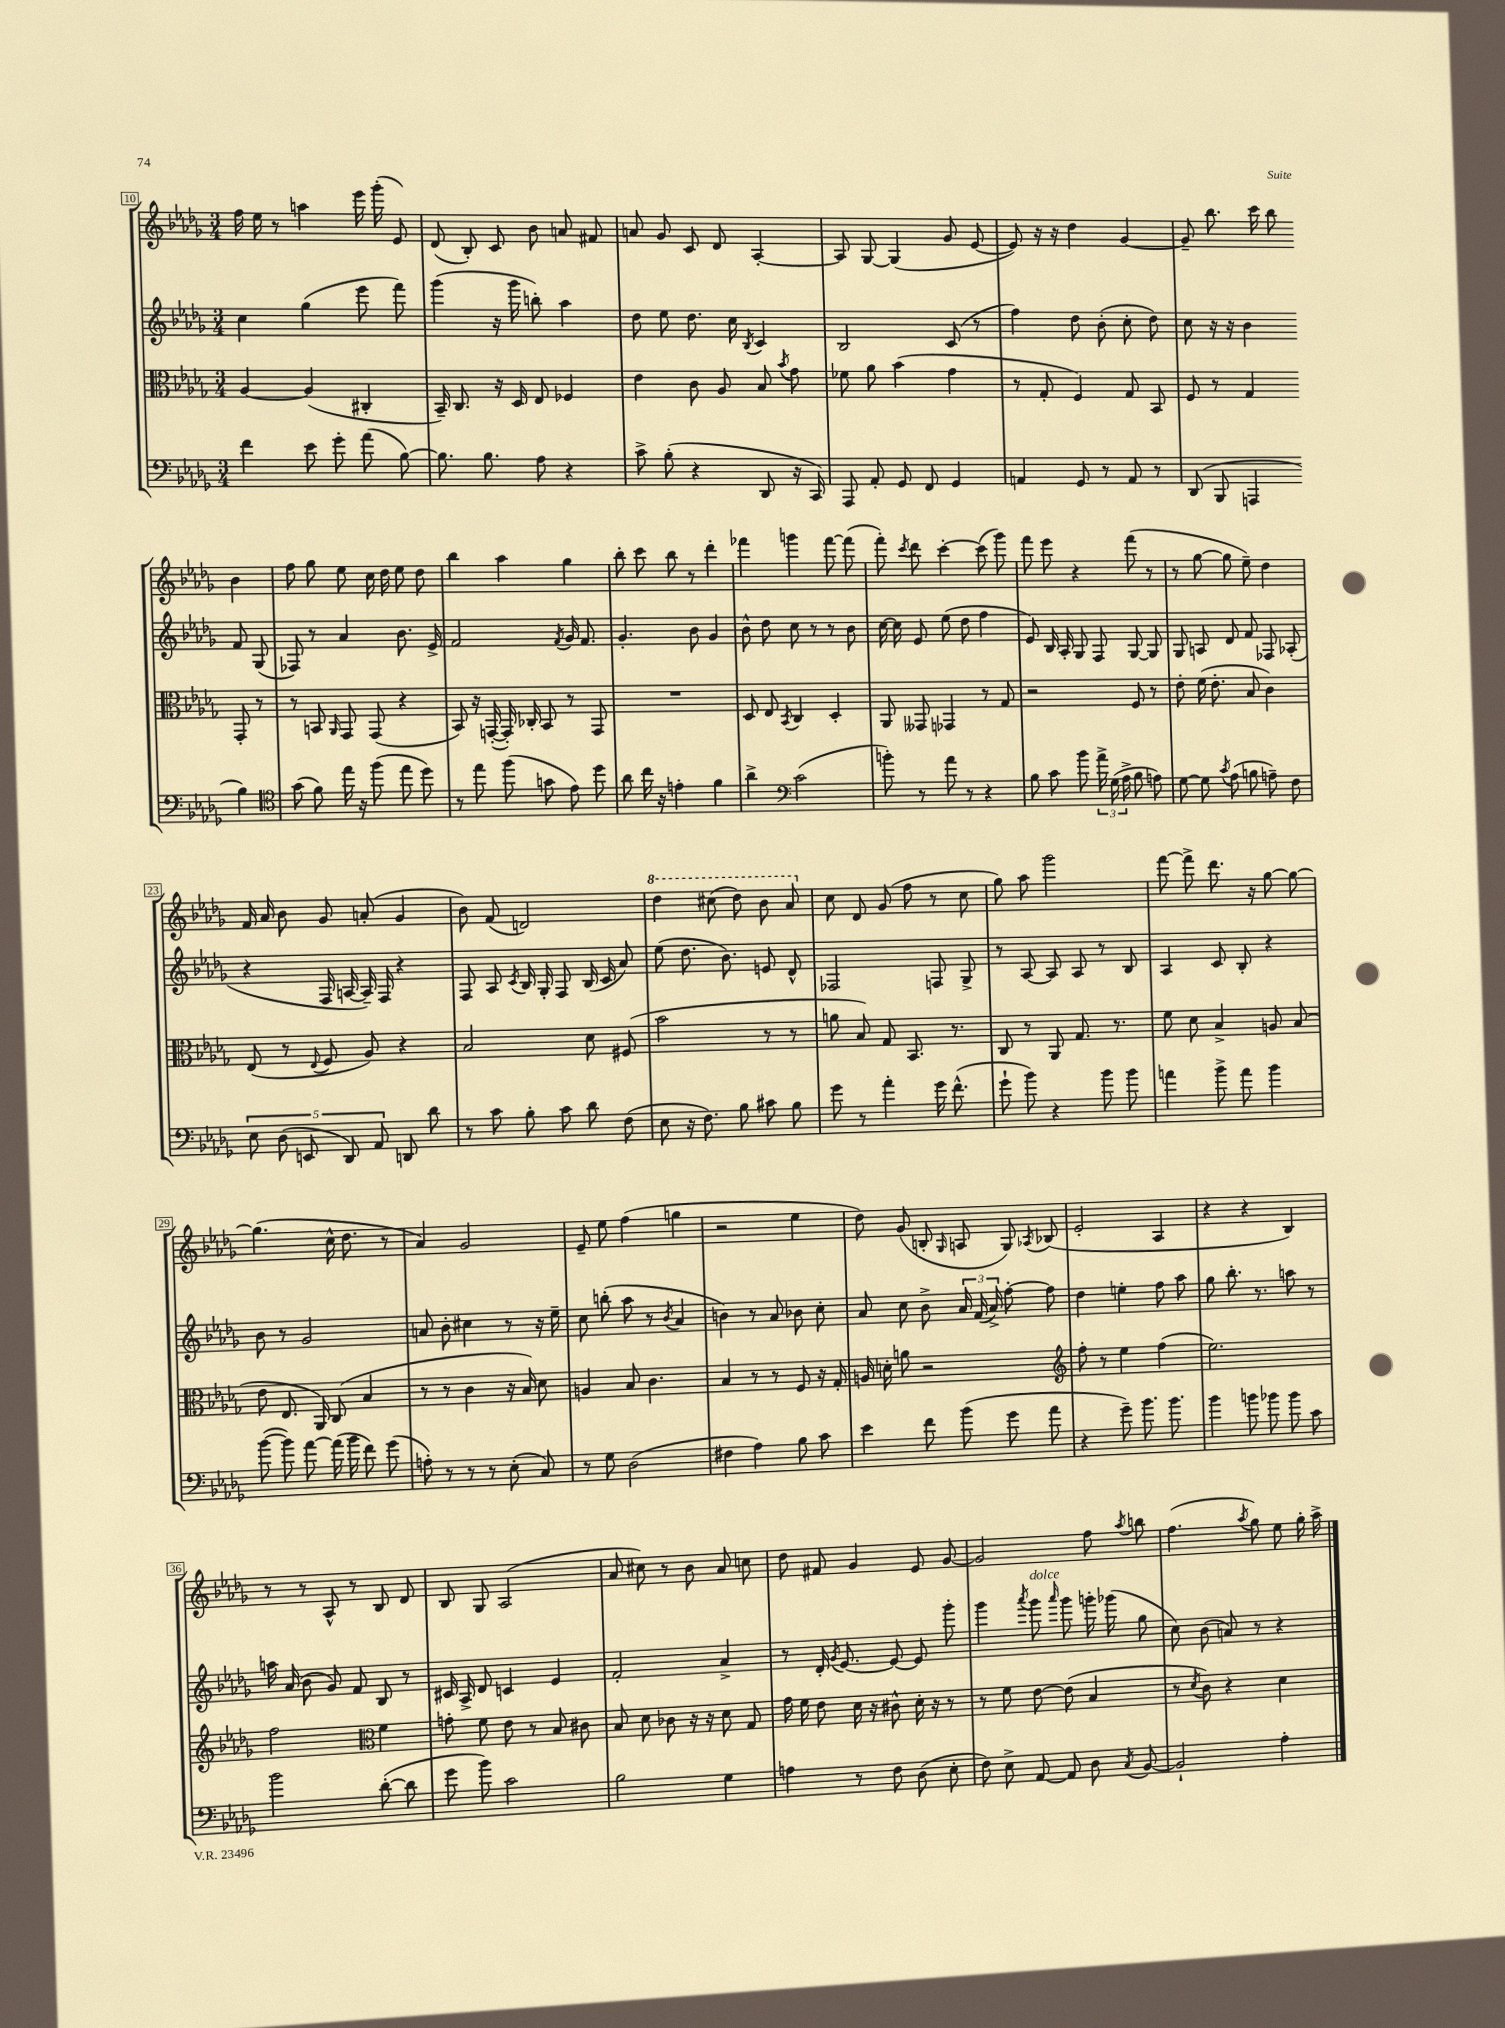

**kern	**kern	**kern	**kern
*staff4	*staff3	*staff2	*staff1
*clefF4	*clefC3	*clefG2	*clefG2
*k[b-e-a-d-g-]	*k[b-e-a-d-g-]	*k[b-e-a-d-g-]	*k[b-e-a-d-g-]
*M3/4	*M3/4	*M3/4	*M3/4
4f	[4A-	4cc	16ff
.	.	.	16ee-
.	.	.	8r
8e-	(4A-]	(4gg-	4aa
8g-'	.	.	.
(8a-	4C#'	8eee-	16eee-
.	.	.	(16ggg-'
[8B-)	.	8fff)	8e-)
=	=	=	=
8.B-]	16BB-~)	(4ggg-	(8d-
.	8.C	.	.
.	.	.	8B-')
8.B-	.	.	.
.	16r	16r	8c
.	16D-	16ggg-	.
8A-	8E-	8bb')	8b-
4r	4F-	4aa-	8a
.	.	.	8f#
=	=	=	=
8c^	4e-	8dd-	8a
(8B-'	.	8ee-	8g-
4r	8c	8.dd-	8c
.	8A-	.	8d-
.	.	16cc	.
.	.	8qB-	.
8DD-	8B-	4c	[4A-'
.	8qb-	.	.
16r	8g-	.	.
16CC)	.	.	.
=	=	=	=
8AAA-	8f-	2B-	8A-]
8AA-'	8a-	.	[8G-
8GG-	(4b-	.	(4G-]
8FF	.	.	.
4GG-	4g-	(8c	8g-
.	.	8r	[8e-
=	=	=	=
4AA	8r	4ff)	8e-])
.	8G-'	.	16r
.	.	.	16r
8GG-	4F)	8dd-	4dd-
8r	.	(8b-'	.
8AA	8G-	8cc'	[4g-
8r	8BB-	8dd-)	.
=	=	=	=
(8DD-	8F	8cc	8g-~]
8BBB-	8r	16r	8.bb-
.	.	16r	.
4AAA	4G-	4b-	.
.	.	.	16ccc
.	.	.	8bb-
4B-)	8GG-'	8f	4b-
.	8r	(8G-	.
=	=	=	=
*clefC4	*	*	*
(8g-	8r	8F-)	8ff
8f)	8BB	8r	8gg-
.	16qqAA-	.	.
16ee-	8GG-	4a-	8ee-
16r	.	.	.
(8ff	(8GG-	.	16cc
.	.	.	16dd-
8ee-	4r	8.b-	8ee-
8dd-)	.	.	8dd-
.	.	16e-^	.
=	=	=	=
8r	8BB-)	2f	4bb-
8ee-	16r	.	.
.	([16GG'	.	.
(8ff	16GG'])	.	4aa-
.	16C-'	.	.
8g	8BB-	.	.
.	.	8qf	.
8e-)	8r	16g-	4gg-
.	.	8.f	.
8dd-	8GG	.	.
=	=	=	=
8a-	2.r	4.g-'	8bb-'
16cc	.	.	8ccc
16r	.	.	.
4e'	.	.	8bb-
.	.	8b-	8r
4f	.	4g-	4ddd-'
=	=	=	=
4a-^	8D-	8b-^^	4fff-
.	8E-	8dd-	.
*clefF4	*	*	*
.	8qBB-	.	.
(2c	4C	8cc	4ggg
.	.	8r	.
.	4D-'	8r	[8fff-
.	.	8b-	(8fff-]
=	=	=	=
8b')	8AA-	[16cc	8fff')
.	.	16cc]	.
.	.	.	8qccc
8r	8GG--	8e-	8ddd-
8a-	4GG-	(8ee-	[4ccc'
8r	.	8dd-	.
4r	8r	4ff	(8ccc]
.	8G-	.	8ggg-)
=	=	=	=
8B-	2r	8e-)	8fff
8c	.	16B-	8eee-
.	.	16A-'	.
8b-	.	8G-	4r
24a-^	.	8F	.
(24G-	.	.	.
24A-^	.	.	.
8B-	8F	[8G-	(8fff
8A)	8r	8G-]	8r
=	=	=	=
[8G-	8e-'	8G-	8r
8G-]	(16f	8A	[8gg-
.	8.e-'	.	.
8qc	.	.	.
(8A-	.	8d-	8gg-]
8B	8B-	8f	8ee-~)
8A~)	4c)	8F-	4dd-
8F	.	(8A-'	.
=	=	=	=
10E-	(8E-	4r	16f
.	.	.	16a-
(10D-	.	.	.
.	8r	.	8b-
10EE	.	.	.
.	8qqE-	.	.
.	8F	16F	8g-
10DD-)	.	.	.
.	.	[16A	.
.	8A-)	16A~])	(8a'
10AA-	.	.	.
.	.	16F	.
8DD	4r	4r	4g-
8d-	.	.	.
=	=	=	=
8r	2B-	8F	8b-)
8c	.	8A-	(8f
.	.	8qc	.
8B-'	.	16B-	2d)
.	.	16G-'	.
8c	.	8F	.
8d-	8d-	(16B-	.
.	.	16c	.
(8F	(8F#	8a-)	.
=	=	=	=
8E-	2b-	(8ee-	4ddd-
16r	.	8.dd-	.
8.F)	.	.	.
.	.	.	(8ccc#
.	.	8.b-)	.
8B-	.	.	8ddd-)
8c#	8r	8e	8bb-
8B-	8r	8d-^^	8aa-
=	=	=	=
8g-	8a	2F-	8cc
8r	8B-)	.	8d-
4a-'	8G-	.	(8g-
.	8.BB-	.	8ff
16g-	.	8F	8r
(8.f^^	8.r	.	.
.	.	8G-^	8cc
=	=	=	=
8g-`	8C	8r	8gg-)
8b-)	8r	[8A-	8aa-
4r	8AA-	8A-]	2ggg-
.	8.G-	8A-	.
8b-	.	8r	.
.	8.r	.	.
8b-	.	8B-	.
=	=	=	=
4a	8f	4A-	[8fff
.	8d-	.	8fff^]
8b-^	4B-^	8c	8.ddd-
8a	.	8B-'	.
.	.	.	16r
4b-	8A	4r	[8gg-
.	(8B-	.	8gg-_
=	=	=	=
([8b-	8e-	8b-	(4.gg-]
8b-])	8.E-	8r	.
[8a-	.	2g-	.
.	16AA-)	.	.
(16a-]	(8C	.	16cc^^
16b-	.	.	8.dd-
8f)	4B-	.	.
(8g-	.	.	8r
=	=	=	=
8A')	8r	8a	4a-)
8r	8r	8b-'	.
8r	4c	4cc#	2g-
8r	.	.	.
(8E-'	16r	8r	.
.	16B-)	.	.
8C)	8d-	16r	.
.	.	16ee-~	.
=	=	=	=
8r	4A	8cc	8e-~
8G-	.	(8bb'	8ee-
(2D-	8B-	8aa-	(4ff
.	4.c	8r	.
.	.	8qb-	.
.	.	4a-	4gg
=	=	=	=
4F#	4B-	4b)	2r
4A-)	8r	8r	.
.	8r	8a-	.
8B-	8F	8b-	4ee-
8c	16r	8cc'	.
.	16G-'	.	.
=	=	=	=
4e-	16A	8a-	8dd-)
.	16d'	.	.
.	8a	8cc	(8g-
8f	2r	8b-^	8B'
.	.	.	16qqG-
(8b-	.	24a-	8A
.	.	(24f	.
.	.	24a-^)	.
8g-	.	[8ff'	8G-)
.	.	.	8qA-
8a-	.	8ff]	(8B-
=	=	=	=
*	*clefG2	*	*
4r	8ff'	4dd-	2e-'
.	8r	.	.
8g-~)	4ee-	4ee'	.
8.b-	.	.	.
.	(4ff	8ff	4A-
8.b-	.	.	.
.	.	8aa-	.
=	=	=	=
4b-	2.ee-)	8gg-	4r
.	.	8.bb-'	.
8b	.	.	4r
.	.	8.r	.
8b-	.	.	.
8b-	.	8aa	4B-)
8c	.	8r	.
=	=	=	=
2b-	2ff	16aa	8r
.	.	(16a-	.
.	.	8b-	8r
.	.	8g-)	8A-^^
.	.	8f	8r
*	*clefC3	*	*
([8d-'	4f	8B-	8B-
8d-]	.	8r	8d-
=	=	=	=
8g-	8g'	16c#	8B-
.	.	16A-^	.
8b-)	8f	8d-	8G-
2c	8e-	4c	(2A-
.	8r	.	.
.	8B-	4e-	.
.	8c#	.	.
=	=	=	=
2B-	8B-	2f'	8a-
.	8d-	.	8cc#)
.	8c-	.	8r
.	16r	.	8b-
.	16r	.	.
4G-	8d-	4a-^	8a-
.	8G-	.	8cc
=	=	=	=
4A	16g-	8r	8dd-
.	16f	.	.
.	8e-	16d-'	8f#
.	.	8qg-	.
.	.	[8.e-	.
8r	16d-	.	4g-
.	16r	.	.
8F	8c#^^	8e-_	.
(8D-	16d-'	8e-]	8e-
.	16r	.	.
8E-'	8r	8ggg-'	[8g-
=	=	=	=
8F)	8r	4ggg-	2g-]
8E-^	8f	.	.
.	.	8qaaa-	.
[8AA-	[8e-	8ggg-	.
.	.	16qqaaa-	.
8AA-]	(8e-]	8ggg-	.
8D-	4B-	16ggg'	8ff
.	.	(16ggg-	.
8qC	.	.	8qaa-
[8BB-	.	8gg-	8bb
=	=	=	=
2BB-`]	8r	8cc)	(4.ff
.	8qd-	.	.
.	8c)	(8b-	.
.	4r	8a)	.
.	.	.	8qaa-
.	.	8r	8gg-)
4A-'	4d-	4r	8ee-
.	.	.	16gg-'
.	.	.	16aa-^
==	==	==	==
*-	*-	*-	*-
